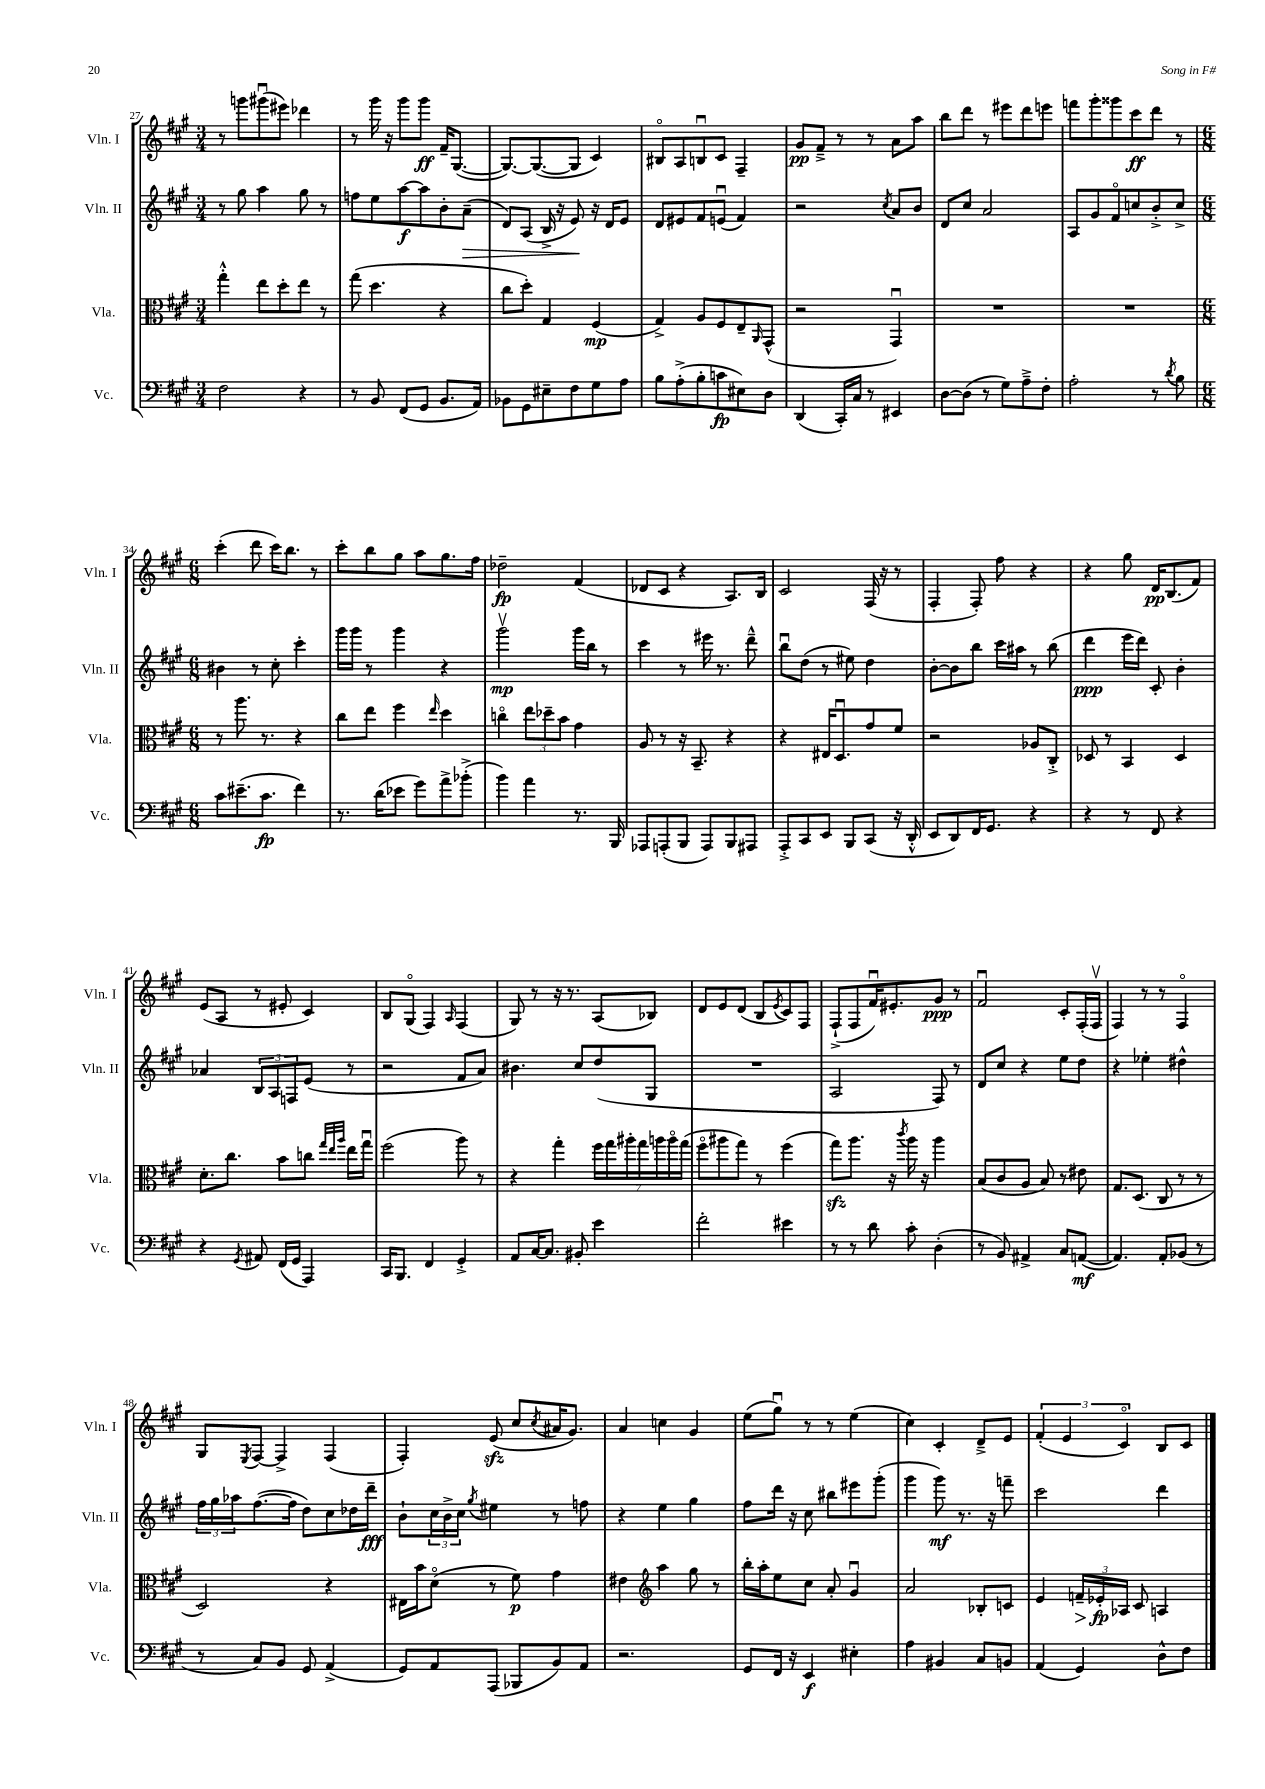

**kern	**dynam	**kern	**dynam	**kern	**dynam	**kern	**dynam
*part4	*part4	*part3	*part3	*part2	*part2	*part1	*part1
*staff4	*staff4	*staff3	*staff3	*staff2	*staff2	*staff1	*staff1
*I"Vc.	*	*I"Vla.	*	*I"Vln. II	*	*I"Vln. I	*
*I'Vc.	*	*I'Vla.	*	*I'Vln. II	*	*I'Vln. I	*
*clefF4	*	*clefC3	*	*clefG2	*	*clefG2	*
*k[f#c#g#]	*	*k[f#c#g#]	*	*k[f#c#g#]	*	*k[f#c#g#]	*
*M3/4	*	*M3/4	*	*M3/4	*	*M3/4	*
=27	=27	=27	=27	=27	=27	=27	=27
2F#\	.	4gg#'^^\	.	8r	.	8r	.
.	.	.	.	8gg#\	.	8gggn\L	.
.	.	8ee\L	.	4aa\	.	(8ggg#Xu\	.
.	.	8dd'\	.	.	.	8eee#X\J)	.
4r	.	8ee\J	.	8gg#\	.	4ddd-X\	.
.	.	8r	.	8r	.	.	.
=28	=28	=28	=28	=28	=28	=28	=28
8r	.	(8gg#\	.	8ffn\L	.	8r	.
8BB/	.	4.dd\	.	8ee\	.	16ggg#\	.
.	.	.	.	.	.	16r	.
(8FF#/L	.	.	.	[8aa\	f	8ggg#\L	.
8GG#/J	.	.	.	8aa\]	.	8ggg#\J	ff
8.BB/L	.	4r	.	8b'\	.	16f#~/KL	.
.	.	.	.	.	.	([8.G#/J	.
!	!	!	!	!	!LO:HP:b	!	!
.	.	.	.	(8a~\J	>	.	.
16AA/Jk)	.	.	.	.	.	.	.
=29	=29	=29	=29	=29	=29	=29	=29
8BB-X\L	.	8cc#\L	.	8d/L)	.	8.G#/L_)	.
8GG#\	.	8dd'\J)	.	(8A/J	.	.	.
.	.	.	.	.	.	(8.G#/_	.
8E#X~\	.	4G#/	.	16B^/	.	.	.
.	.	.	.	16r	.	.	.
8F#\	.	.	.	8e/)	.	8G#/J]	.
8G#\	.	(4F#/	mp	16r	]	4c#/)	.
.	.	.	.	16d/KL	.	.	.
8A\J	.	.	.	8e/J	.	.	.
=30	=30	=30	=30	=30	=30	=30	=30
8B\L	.	4G#^/)	.	8d/L	.	8B#X/L	.
(8A'^\	.	.	.	8e#X/	.	8A/	.
8B'\	.	8A/L	.	8f#/	.	8Bnu/	.
8cn\	fp	8F#/	.	(8enu/J	.	8c#/J	.
8E#X\)	.	8E~/	.	4f#/)	.	4F#~/	.
.	.	16qqAA/	.	.	.	.	.
8D\J	.	(8GG#^^/J	.	.	.	.	.
=31	=31	=31	=31	=31	=31	=31	=31
(4DD/	.	2r	.	2r	.	8g#/L	pp
.	.	.	.	.	.	8f#~^/J	.
16CC#'/LL)	.	.	.	.	.	8r	.
16C#/JJ	.	.	.	.	.	.	.
8r	.	.	.	.	.	8r	.
.	.	.	.	8qcc#/	.	.	.
4EE#X/	.	4GG#u/)	.	8a/L	.	8a\L	.
.	.	.	.	8b/J	.	8aa\J	.
=32	=32	=32	=32	=32	=32	=32	=32
[8D\L	.	2.r	.	8d/L	.	8bb\L	.
(8D\J]	.	.	.	8cc#/J	.	8ddd\J	.
8r	.	.	.	2a/	.	8r	.
8G#\L)	.	.	.	.	.	8eee#X\L	.
8A~^\	.	.	.	.	.	8ddd\	.
8F#'\J	.	.	.	.	.	8eeen\J	.
=33	=33	=33	=33	=33	=33	=33	=33
2A'\	.	2.r	.	8A/L	.	8fffn\L	.
.	.	.	.	8g#/	.	8ggg#'\	.
.	.	.	.	8f#/	.	8ggg##X\	.
.	.	.	.	8ccn/	.	8ccc#\	ff
8r	.	.	.	8b'^/	.	8ddd\J	.
8qd/	.	.	.	.	.	.	.
8B\	.	.	.	8cc^/J	.	8r	.
!!LO:LB:g=z
=34	=34	=34	=34	=34	=34	=34	=34
*M6/8	*	*M6/8	*	*M6/8	*	*M6/8	*
8c#\L	.	8r	.	4b#X\	.	(4ccc#'\	.
(8.e#X~\	.	8.aa\	.	.	.	.	.
.	.	.	.	8r	.	8ddd\	.
8.c#\J	fp	8.r	.	.	.	.	.
.	.	.	.	8cc#'\	.	16ccc#\KL)	.
.	.	.	.	.	.	8.bb\J	.
4f#\)	.	4r	.	4ccc#'\	.	.	.
.	.	.	.	.	.	8r	.
=35	=35	=35	=35	=35	=35	=35	=35
8.r	.	8cc#\L	.	16ggg#\LL	.	8ccc#'\L	.
.	.	.	.	16ggg#\JJ	.	.	.
.	.	8ee\J	.	8r	.	8bb\	.
(16d\KL	.	.	.	.	.	.	.
8e-X\J	.	4ff#\	.	4ggg#\	.	8gg#\J	.
8g#\L)	.	.	.	.	.	8aa\L	.
.	.	16qqee/	.	.	.	.	.
8a^\	.	4dd\	.	4r	.	8.gg#\	.
(8b-X'^\J	.	.	.	.	.	.	.
.	.	.	.	.	.	16ff#\Jk	.
=36	=36	=36	=36	=36	=36	=36	=36
4b\)	.	4ccn\	.	2ggg#v\	mp	2dd-X~\	fp
4a\	.	12ee\L	.	.	.	.	.
.	.	12dd-X~\	.	.	.	.	.
.	.	12b\J	.	.	.	.	.
8.r	.	4g#\	.	16ggg#\LL	.	(4f#/	.
.	.	.	.	16bb\JJ	.	.	.
.	.	.	.	8r	.	.	.
16BBB/	.	.	.	.	.	.	.
=37	=37	=37	=37	=37	=37	=37	=37
8AAA-X/L	.	8A/	.	4ccc#\	.	8d-X/L	.
(8AAAn'/	.	8r	.	.	.	8c#/J	.
8BBB/J	.	16r	.	8r	.	4r	.
.	.	8.BB~/	.	.	.	.	.
8AAA/L)	.	.	.	16eee#X\	.	.	.
.	.	.	.	8.r	.	.	.
8BBB/	.	4r	.	.	.	8.A/L)	.
8AAA#X/J	.	.	.	8ddd~^^\	.	.	.
.	.	.	.	.	.	16B/Jk	.
=38	=38	=38	=38	=38	=38	=38	=38
8AAA'^/L	.	4r	.	8bbu\L	.	2c#/	.
8CC#/	.	.	.	(8dd\J	.	.	.
8EE/J	.	16E#X/KL	.	8r	.	.	.
.	.	8.Du/	.	.	.	.	.
8BBB/L	.	.	.	8ee#X\)	.	.	.
(8CC#/J	.	8g#/	.	4dd\	.	(16F#/	.
.	.	.	.	.	.	16r	.
16r	.	8f#/J	.	.	.	8r	.
16DD'^^/	.	.	.	.	.	.	.
=39	=39	=39	=39	=39	=39	=39	=39
8EE/L	.	2r	.	[8b'\L	.	4F#'/	.
8DD/)	.	.	.	8b\]	.	.	.
16FF#/K	.	.	.	8bb\J	.	8F#'/)	.
8.GG#/J	.	.	.	.	.	.	.
.	.	.	.	16ccc#\LL	.	8ff#\	.
.	.	.	.	16aa#X\JJ	.	.	.
4r	.	8A-X/L	.	8r	.	4r	.
.	.	8C#'^/J	.	(8bb\	.	.	.
=40	=40	=40	=40	=40	=40	=40	=40
4r	.	8D-X/	.	4ddd\	ppp	4r	.
.	.	8r	.	.	.	.	.
8r	.	4BB/	.	16eee\LL	.	8gg#\	.
.	.	.	.	16ddd\JJ)	.	.	.
8FF#/	.	.	.	8c#'/	.	16d/KL	pp
.	.	.	.	.	.	(8.B/	.
4r	.	4D-/	.	4b'\	.	.	.
.	.	.	.	.	.	8f#/J)	.
!!LO:LB:g=z
=41	=41	=41	=41	=41	=41	=41	=41
4r	.	8.d'\L	.	4a-X/	.	(8e/L	.
.	.	.	.	.	.	8A/J	.
.	.	8.cc#\J	.	.	.	.	.
8qGG#/	.	.	.	.	.	.	.
8AA#X/	.	.	.	12B/L	.	8r	.
.	.	.	.	12A/	.	.	.
(16FF#/LL	.	8b\L	.	.	.	8e#X'/	.
.	.	.	.	12Fn/	.	.	.
16GG#/JJ	.	.	.	.	.	.	.
4AAA/)	.	8ccn\J	.	(8e/J	.	4c#/)	.
.	.	32qqgg#/LLL	.	.	.	.	.
.	.	32qqee/	.	.	.	.	.
.	.	32qqaa/JJJ	.	.	.	.	.
.	.	16ee\LL	.	8r	.	.	.
.	.	16gg#u\JJ	.	.	.	.	.
=42	=42	=42	=42	=42	=42	=42	=42
16CC#/KL	.	(2ff#\	.	2r	.	8B/L	.
8.BBB/J	.	.	.	.	.	.	.
.	.	.	.	.	.	(8G#/J	.
4FF#/	.	.	.	.	.	4F#/)	.
.	.	.	.	.	.	16qqA/	.
4GG#'^/	.	8aa\)	.	8f#/L	.	(4F#/	.
.	.	8r	.	8a/J)	.	.	.
=43	=43	=43	=43	=43	=43	=43	=43
8AA/L	.	4r	.	4.b#X\	.	8G#/)	.
[16C#/K	.	.	.	.	.	8r	.
8.C#/J]	.	.	.	.	.	.	.
.	.	4gg#'\	.	.	.	16r	.
.	.	.	.	.	.	8.r	.
8BB#X'/	.	.	.	8cc#/L	.	.	.
4e\	.	28ff#\LL	.	(8dd/	.	(8A/L	.
.	.	28gg#\	.	.	.	.	.
.	.	28aa#X'\	.	.	.	.	.
.	.	28gg#\	.	.	.	.	.
.	.	.	.	8G#/J	.	8B-X/J)	.
.	.	28aan\	.	.	.	.	.
.	.	28aa\	.	.	.	.	.
.	.	(28gg#\JJ	.	.	.	.	.
=44	=44	=44	=44	=44	=44	=44	=44
2f#'\	.	8ff#\L	.	2.r	.	8d/L	.
.	.	8aa#X\	.	.	.	8e/	.
.	.	8gg#\J)	.	.	.	(8d/J	.
.	.	8r	.	.	.	8B/L	.
.	.	.	.	.	.	8qe/	.
4e#X\	.	(4ff#\	.	.	.	8c#/)	.
.	.	.	.	.	.	8F#/J	.
=45	=45	=45	=45	=45	=45	=45	=45
8r	.	8gg#zz\L)	.	2A/	.	(8F#`^/L	.
8r	.	8.aa\J	.	.	.	8F#/	.
8d\	.	.	.	.	.	16f#u/K)	.
.	.	16r	.	.	.	8.e#X'/	.
.	.	8qccc#/	.	.	.	.	.
8c#'\	.	16aa\	.	.	.	.	.
.	.	16r	.	.	.	.	.
(4D'\	.	4aa\	.	8F#/)	.	8g#/J	ppp
.	.	.	.	8r	.	8r	.
=46	=46	=46	=46	=46	=46	=46	=46
8r	.	(8B/L	.	8d/L	.	2f#u/	.
8BB/)	.	8c#/	.	8cc#/J	.	.	.
4AA#X^/	.	8A/J	.	4r	.	.	.
.	.	8B/)	.	.	.	.	.
8C#/L	.	8r	.	8ee\L	.	8c#'/L	.
([8AAn/J	mf	8e#X\	.	8dd\J	.	(16F#'/L	.
.	.	.	.	.	.	16F#v/JJ	.
=47	=47	=47	=47	=47	=47	=47	=47
4.AA/])	.	8.G#/L	.	4r	.	4F#/)	.
.	.	(8.D/J	.	.	.	.	.
.	.	.	.	4ee-X'\	.	8r	.
8AA'/L	.	8C#/	.	.	.	8r	.
(8BB-X/J	.	8r	.	4dd#X^^\	.	4F#/	.
8r	.	8r	.	.	.	.	.
!!LO:LB:g=z
=48	=48	=48	=48	=48	=48	=48	=48
8r	.	2D/)	.	24ff#\LL	.	8G#/L	.
.	.	.	.	24gg#\	.	.	.
.	.	.	.	24aa-X\J	.	.	.
.	.	.	.	.	.	8qE/	.
8C#/L)	.	.	.	([8.ff#\	.	[8F#/J	.
8BB/J	.	.	.	.	.	4F#^/]	.
.	.	.	.	16ff#\Jk]	.	.	.
8GG#/	.	.	.	8dd\L)	.	.	.
(4AA^/	.	4r	.	8cc#\	.	(4F#/	.
.	.	.	.	16dd-X\L	.	.	.
.	.	.	.	16ddd~\JJ	fff	.	.
=49	=49	=49	=49	=49	=49	=49	=49
8GG#/L)	.	16E#X\LL	.	8b`\L	.	4F#'/)	.
.	.	16b\J	.	.	.	.	.
8AA/	.	(8d\J	.	24cc#\L	.	.	.
.	.	.	.	24b^\	.	.	.
.	.	.	.	24cc#\JJ	.	.	.
.	.	.	.	8qgg#/	.	.	.
(8AAA/J	.	8r	.	4ee#X\	.	(8ezz/	.
8BBB-X/L	.	8f#\)	p	.	.	8cc#/L	.
.	.	.	.	.	.	8qcc#/	.
8BB/)	.	4g#\	.	8r	.	16a#X/K	.
.	.	.	.	.	.	8.g#/J)	.
8AA/J	.	.	.	8ffn\	.	.	.
=50	=50	=50	=50	=50	=50	=50	=50
2.r	.	4e#X\	.	4r	.	4a/	.
*	*	*clefG2	*	*	*	*	*
.	.	4aa\	.	4ee\	.	4ccn\	.
.	.	8gg#\	.	4gg#\	.	4g#/	.
.	.	8r	.	.	.	.	.
=51	=51	=51	=51	=51	=51	=51	=51
8GG#/L	.	16bb'\LL	.	8ff#\L	.	(8ee\L	.
.	.	16aa'\J	.	.	.	.	.
16FF#/Jk	.	8ee\	.	16ddd\Jk	.	8gg#u\J)	.
16r	.	.	.	16r	.	.	.
4EE/	f	8cc#\J	.	8cc#\	.	8r	.
.	.	8a'/	.	8bb#X\L	.	8r	.
4E#X'\	.	4g#u/	.	8eee#X\	.	(4ee\	.
.	.	.	.	(8ggg#'\J	.	.	.
=52	=52	=52	=52	=52	=52	=52	=52
4A\	.	2a/	.	4ggg#\	.	4cc#\)	.
4BB#X/	.	.	.	8ggg#\)	mf	4c#'/	.
.	.	.	.	8.r	.	.	.
8C#/L	.	8B-X'/L	.	.	.	8d~^/L	.
.	.	.	.	16r	.	.	.
8BBn/J	.	8cn/J	.	8fffn~\	.	8e/J	.
=53	=53	=53	=53	=53	=53	=53	=53
(4AA/	.	4e/	.	2ccc#\	.	(6f#'/	.
.	.	.	.	.	.	6e/	.
!	!	!	!LO:HP:b	!	!	!	!
4GG#/)	.	24fn~/LL	>	.	.	.	.
.	.	24e-X'/	fp	.	.	.	.
.	.	24A-X/JJ	]	.	.	6c#/)	.
.	.	8c#/	.	.	.	.	.
8D^^\L	.	4An/	.	4ddd\	.	8B/L	.
8F#\J	.	.	.	.	.	8c#/J	.
==	==	==	==	==	==	==	==
*-	*-	*-	*-	*-	*-	*-	*-
